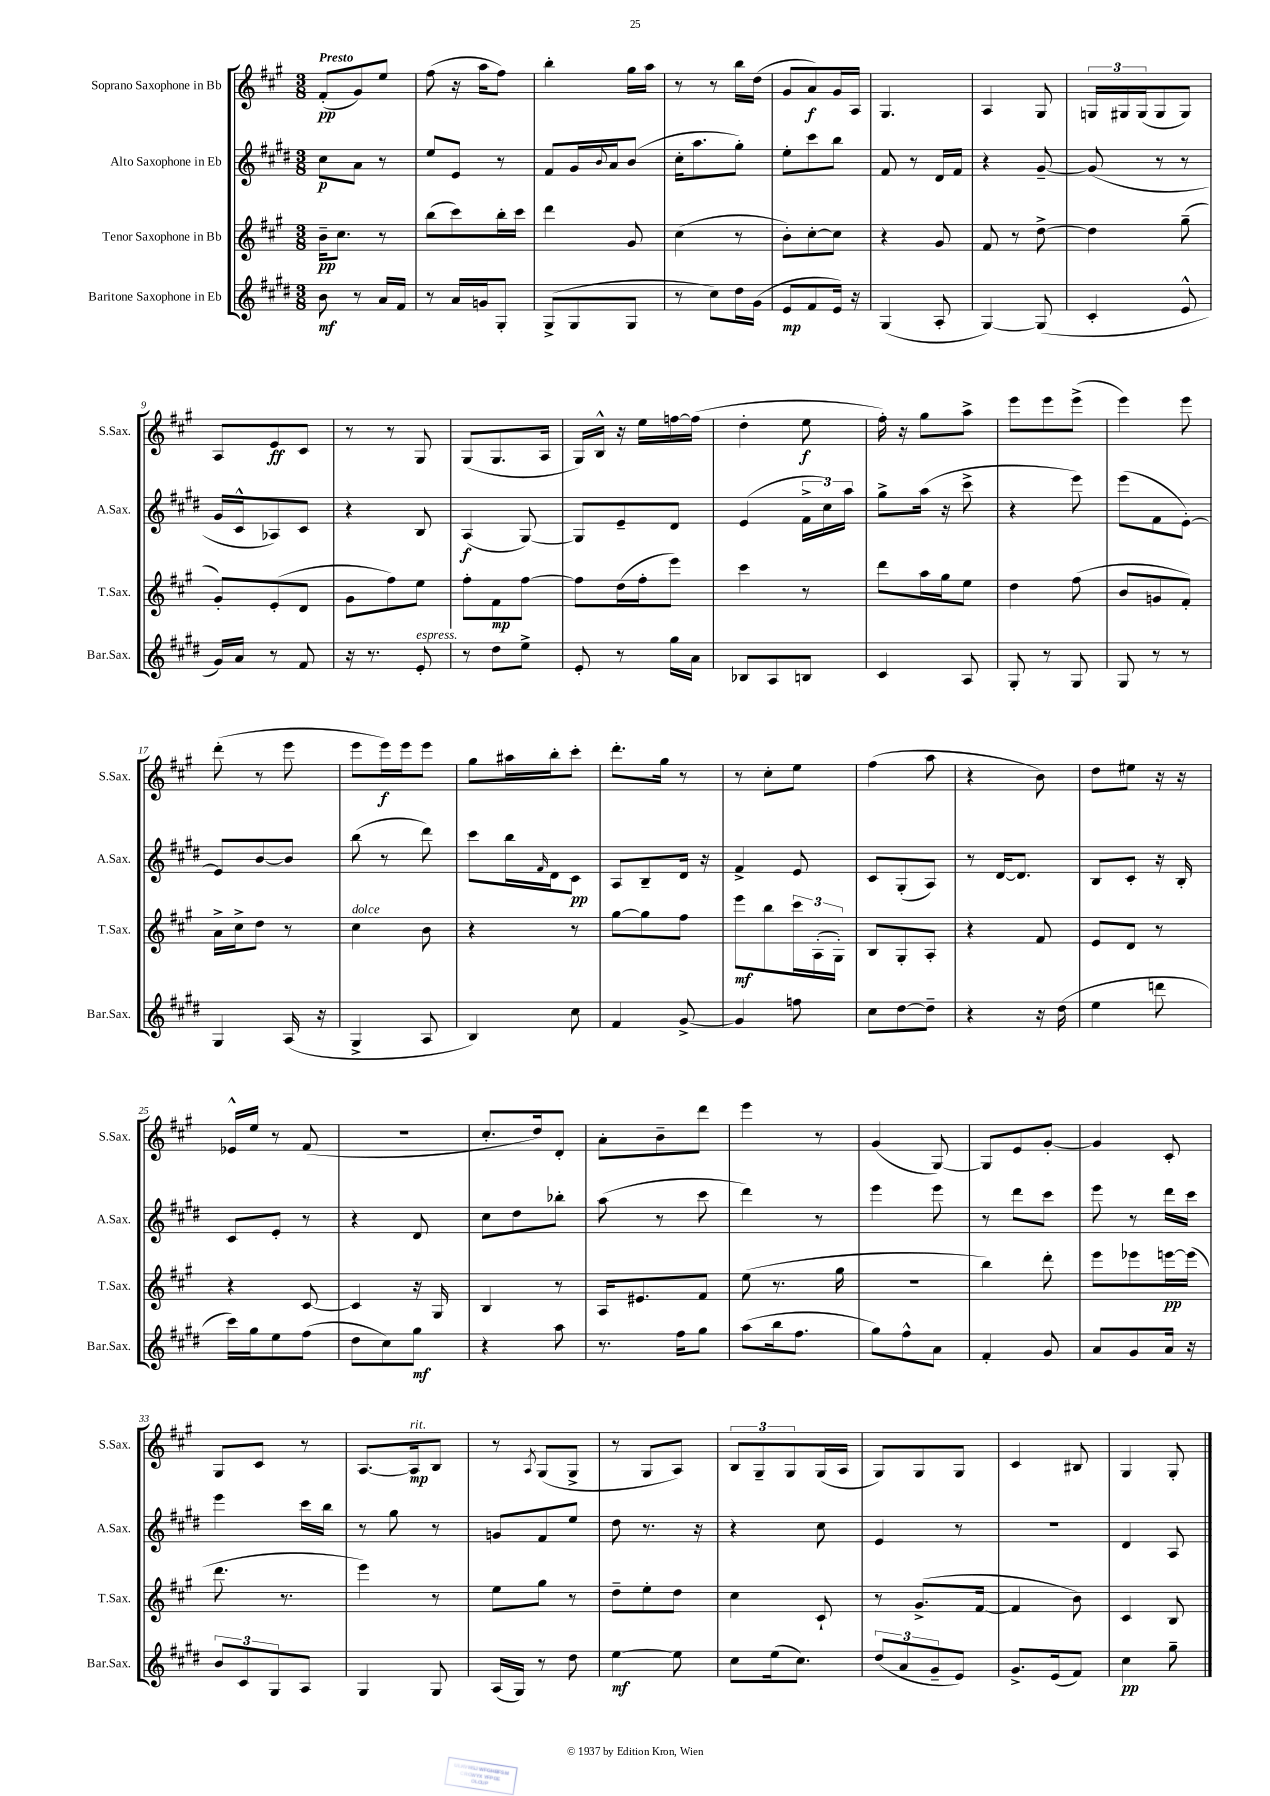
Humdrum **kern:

**kern	**dynam	**kern	**dynam	**kern	**dynam	**kern	**dynam
*part4	*part4	*part3	*part3	*part2	*part2	*part1	*part1
*staff4	*staff4	*staff3	*staff3	*staff2	*staff2	*staff1	*staff1
*I"Baritone Saxophone in Eb	*	*I"Tenor Saxophone in Bb	*	*I"Alto Saxophone in Eb	*	*I"Soprano Saxophone in Bb	*
*I'Bar.Sax.	*	*I'T.Sax.	*	*I'A.Sax.	*	*I'S.Sax.	*
*clefG2	*	*clefG2	*	*clefG2	*	*clefG2	*
*k[f#c#g#d#]	*	*k[f#c#g#]	*	*k[f#c#g#d#]	*	*k[f#c#g#]	*
*M3/8	*	*M3/8	*	*M3/8	*	*M3/8	*
=1	=1	=1	=1	=1	=1	=1	=1
!	!	!	!	!	!	!LO:TX:a:B:t=Presto	!
8b\	mf	16b~\KL	pp	8cc#\L	p	(8f#'/L	pp
.	.	8.cc#\J	.	.	.	.	.
8r	.	.	.	8a\J	.	8g#/)	.
16a/LL	.	8r	.	8r	.	8ee/J	.
16f#/JJ	.	.	.	.	.	.	.
=2	=2	=2	=2	=2	=2	=2	=2
8r	.	(8bb\L	.	8ee/L	.	(8ff#\	.
16a/LL	.	8ccc#\)	.	8e/J	.	16r	.
16gn/J	.	.	.	.	.	16aa\KL	.
8G#'/J	.	16bb'\L	.	8r	.	8ff#\J)	.
.	.	16ccc#\JJ	.	.	.	.	.
=3	=3	=3	=3	=3	=3	=3	=3
(8G#^/L	.	4ddd\	.	8f#/L	.	4bb'\	.
8G#/	.	.	.	16g#/L	.	.	.
.	.	.	.	8qqb/	.	.	.
.	.	.	.	16a/J	.	.	.
8G#/J	.	8g#/	.	(8b/J	.	16gg#\LL	.
.	.	.	.	.	.	16aa\JJ	.
=4	=4	=4	=4	=4	=4	=4	=4
8r	.	(4cc#\	.	16cc#'\KL	.	8r	.
.	.	.	.	8.aa\	.	.	.
8cc#\L)	.	.	.	.	.	8r	.
16dd#\L	.	8r	.	8gg#'\J)	.	16bb\LL	.
(16g#\JJ	.	.	.	.	.	(16dd\JJ	.
=5	=5	=5	=5	=5	=5	=5	=5
8e/L	mp	8b'\L)	.	8ee'\L	.	8g#/L	.
8f#/	.	[8cc#'\	.	8ccc#\	.	8a/)	f
16e/Jk)	.	8cc#\J]	.	8bb\J	.	16g#/L	.
16r	.	.	.	.	.	16A/JJ	.
=6	=6	=6	=6	=6	=6	=6	=6
(4G#/	.	4r	.	8f#/	.	4.G#/	.
.	.	.	.	8r	.	.	.
8A'/	.	8g#/	.	16d#/LL	.	.	.
.	.	.	.	16f#/JJ	.	.	.
=7	=7	=7	=7	=7	=7	=7	=7
[4G#/)	.	8f#/	.	4r	.	4A/	.
.	.	8r	.	.	.	.	.
(8G#/]	.	[8dd^\	.	[8g#~/	.	8G#/	.
=8	=8	=8	=8	=8	=8	=8	=8
4c#'/	.	4dd\]	.	(8g#/]	.	24Gn/LL	.
.	.	.	.	.	.	24G#X/	.
.	.	.	.	.	.	(24G#/J	.
.	.	.	.	8r	.	8G#/	.
8e^^/	.	(8gg#~\	.	8r	.	8G#/J)	.
!!LO:LB:g=z
=9	=9	=9	=9	=9	=9	=9	=9
16g#/LL)	.	8g#'/L)	.	16g#/LL	.	8A/L	.
16a/JJ	.	.	.	16c#^^/J	.	.	.
8r	.	(8e'/	.	8A-X/)	.	8e/	ff
8f#/	.	8d/J	.	8c#/J	.	8c#/J	.
=10	=10	=10	=10	=10	=10	=10	=10
16r	.	8g#\L	.	4r	.	8r	.
8.r	.	.	.	.	.	.	.
.	.	8ff#\)	.	.	.	8r	.
!LO:TX:a:i:t=espress.	!	!	!	!	!	!	!
8e'/	.	8ee\J	.	8B/	.	8G#/	.
=11	=11	=11	=11	=11	=11	=11	=11
8r	.	8ff#'\L	.	(4A/	f	(8G#/L	.
8dd#\L	.	8f#\	mp	.	.	8.G#/	.
8ee^\J	.	[8ff#\J	.	[8G#/)	.	.	.
.	.	.	.	.	.	16A/Jk	.
=12	=12	=12	=12	=12	=12	=12	=12
8e'/	.	8ff#\L]	.	8G#/L]	.	16G#/LL)	.
.	.	.	.	.	.	16B^^/JJ	.
8r	.	(16dd\L	.	8e~/	.	16r	.
.	.	16ff#'\J	.	.	.	16ee\LL	.
16gg#\LL	.	8eee\J)	.	8d#/J	.	[16ffn\	.
16a\JJ	.	.	.	.	.	(16ff\JJ]	.
=13	=13	=13	=13	=13	=13	=13	=13
8B-X/L	.	4ccc#\	.	(4e/	.	4dd'\	.
8A/	.	.	.	.	.	.	.
8Bn/J	.	8r	.	24f#^\LL	.	8ee\	f
.	.	.	.	24cc#\)	.	.	.
.	.	.	.	24aa\JJ	.	.	.
=14	=14	=14	=14	=14	=14	=14	=14
4c#/	.	8ddd\L	.	8gg#^\L	.	16ff#'\)	.
.	.	.	.	.	.	16r	.
.	.	16aa\L	.	(16aa\Jk	.	8gg#\L	.
.	.	16gg#\J	.	16r	.	.	.
8A/	.	8ee\J	.	8ccc#^\	.	8aa^\J	.
=15	=15	=15	=15	=15	=15	=15	=15
8G#'/	.	4dd\	.	4r	.	8eee\L	.
8r	.	.	.	.	.	8eee\	.
8G#/	.	(8ff#\	.	8eee\)	.	(8eee^\J	.
=16	=16	=16	=16	=16	=16	=16	=16
8G#/	.	8b/L	.	(8eee\L	.	4eee\)	.
8r	.	8gn/	.	8f#\	.	.	.
8r	.	8f#'/J)	.	[8e'\J)	.	8eee\	.
!!LO:LB:g=z
=17	=17	=17	=17	=17	=17	=17	=17
4G#/	.	16a^\LL	.	8e/L]	.	(8ddd'\	.
.	.	16cc#^\J	.	.	.	.	.
.	.	8dd\J	.	[8b/	.	8r	.
(16A/	.	8r	.	8b/J]	.	8eee\	.
16r	.	.	.	.	.	.	.
=18	=18	=18	=18	=18	=18	=18	=18
!	!	!LO:TX:a:i:t=dolce	!	!	!	!	!
4G#^/	.	4cc#\	.	(8bb\	.	8eee\L	.
.	.	.	.	8r	.	16eee\L)	f
.	.	.	.	.	.	16eee\J	.
8A/	.	8b\	.	8ddd#\)	.	8eee\J	.
=19	=19	=19	=19	=19	=19	=19	=19
4B/)	.	4r	.	8ccc#\L	.	8gg#\L	.
.	.	.	.	16bb\L	.	16aa#X\L	.
.	.	.	.	16qqf#/	.	.	.
.	.	.	.	16d#\J	.	16bb'\J	.
8cc#\	.	8r	.	8c#\J	pp	8ccc#'\J	.
=20	=20	=20	=20	=20	=20	=20	=20
4f#/	.	[8gg#\L	.	8A/L	.	8.ddd'\L	.
.	.	8gg#\]	.	8B~/	.	.	.
.	.	.	.	.	.	16gg#\Jk	.
[8g#^/	.	8ff#\J	.	16d#/Jk	.	8r	.
.	.	.	.	16r	.	.	.
=21	=21	=21	=21	=21	=21	=21	=21
4g#/]	.	8eee\L	mf	4f#^/	.	8r	.
.	.	8bb\	.	.	.	8cc#'\L	.
8ffn\	.	24ccc#\L	.	8e/	.	8ee\J	.
.	.	(24A'\	.	.	.	.	.
.	.	24G#'\JJ)	.	.	.	.	.
=22	=22	=22	=22	=22	=22	=22	=22
8cc#\L	.	8B/L	.	8c#/L	.	(4ff#\	.
[8dd#\	.	8G#'/	.	(8G#'/	.	.	.
8dd#~\J]	.	8A'/J	.	8A/J)	.	8aa\	.
=23	=23	=23	=23	=23	=23	=23	=23
4r	.	4r	.	8r	.	4r	.
.	.	.	.	[16d#/KL	.	.	.
.	.	.	.	8.d#/J]	.	.	.
16r	.	8f#/	.	.	.	8b\)	.
(16dd#\	.	.	.	.	.	.	.
=24	=24	=24	=24	=24	=24	=24	=24
4ee\	.	8e/L	.	8B/L	.	8dd\L	.
.	.	8d/J	.	8c#'/J	.	8ee#X\J	.
8dddn\	.	8r	.	16r	.	16r	.
.	.	.	.	16B'/	.	16r	.
!!LO:LB:g=z
=25	=25	=25	=25	=25	=25	=25	=25
16ccc#\LL)	.	4r	.	8c#/L	.	16e-X^^/LL	.
16gg#\J	.	.	.	.	.	16ee/JJ	.
8ee\	.	.	.	8e'/J	.	8r	.
(8ff#\J	.	[8c#/	.	8r	.	(8f#/	.
=26	=26	=26	=26	=26	=26	=26	=26
8dd#\L	.	4c#/]	.	4r	.	4.r	.
8cc#\)	.	.	.	.	.	.	.
8gg#\J	mf	16r	.	8d#/	.	.	.
.	.	16G#/	.	.	.	.	.
=27	=27	=27	=27	=27	=27	=27	=27
4r	.	4B/	.	8cc#\L	.	8.cc#'/L	.
.	.	.	.	8dd#\	.	.	.
.	.	.	.	.	.	16dd/k)	.
8aa\	.	8r	.	8bb-X'\J	.	8d'/J	.
=28	=28	=28	=28	=28	=28	=28	=28
8.r	.	16A/KL	.	(8aa\	.	8a'\L	.
.	.	8.e#X/	.	.	.	.	.
.	.	.	.	8r	.	8b~\	.
16ff#\KL	.	.	.	.	.	.	.
8gg#\J	.	8f#/J	.	8ccc#\	.	8ddd\J	.
=29	=29	=29	=29	=29	=29	=29	=29
(8aa\L	.	(8ee\	.	4ddd#\)	.	4eee\	.
16bb\k	.	8.r	.	.	.	.	.
8.ff#\J	.	.	.	.	.	.	.
.	.	.	.	8r	.	8r	.
.	.	16gg#\	.	.	.	.	.
=30	=30	=30	=30	=30	=30	=30	=30
8gg#\L)	.	4.r	.	4eee\	.	(4g#/	.
8ff#^^\	.	.	.	.	.	.	.
8a\J	.	.	.	8eee\	.	[8G#/)	.
=31	=31	=31	=31	=31	=31	=31	=31
4f#'/	.	4bb\)	.	8r	.	8G#/L]	.
.	.	.	.	8ddd#\L	.	8e/	.
8g#/	.	8ddd'\	.	8ccc#\J	.	[8g#'/J	.
=32	=32	=32	=32	=32	=32	=32	=32
8a/L	.	8eee\L	.	8eee\	.	4g#/]	.
8g#/	.	8eee-X\	.	8r	.	.	.
16a/Jk	.	[16eeen\L	pp	16ddd#\LL	.	8c#'/	.
16r	.	(16eee\JJ]	.	16ccc#\JJ	.	.	.
!!LO:LB:g=z
=33	=33	=33	=33	=33	=33	=33	=33
12b/L	.	8.ddd\	.	4eee\	.	8G#/L	.
12c#/	.	.	.	.	.	.	.
.	.	.	.	.	.	8c#/J	.
12G#/	.	.	.	.	.	.	.
.	.	8.r	.	.	.	.	.
8A/J	.	.	.	16ccc#\LL	.	8r	.
.	.	.	.	16bb\JJ	.	.	.
=34	=34	=34	=34	=34	=34	=34	=34
4G#/	.	4eee\)	.	8r	.	[8.A/L	.
.	.	.	.	8gg#\	.	.	.
!	!	!	!	!	!	!LO:TX:a:i:t=rit.	!
.	.	.	.	.	.	16A/k]	mp
8G#/	.	8r	.	8r	.	8B/J	.
=35	=35	=35	=35	=35	=35	=35	=35
(16A/LL	.	8ee\L	.	8gn/L	.	8r	.
16G#/JJ)	.	.	.	.	.	.	.
.	.	.	.	.	.	8qA/	.
8r	.	8gg#\J	.	8f#/	.	(8G#/L	.
8dd#\	.	8r	.	8ee/J	.	8G#^/J	.
=36	=36	=36	=36	=36	=36	=36	=36
[4ee\	mf	8dd~\L	.	8dd#\	.	8r	.
.	.	8ee'\	.	8.r	.	8G#/L	.
8ee\]	.	8dd\J	.	.	.	8A/J)	.
.	.	.	.	16r	.	.	.
=37	=37	=37	=37	=37	=37	=37	=37
8cc#\L	.	4cc#\	.	4r	.	12B/L	.
.	.	.	.	.	.	12G#~/	.
(16ee\k	.	.	.	.	.	.	.
.	.	.	.	.	.	12G#/	.
8.cc#\J)	.	.	.	.	.	.	.
.	.	8c#`/	.	8cc#\	.	(16G#/L	.
.	.	.	.	.	.	16A/JJ	.
=38	=38	=38	=38	=38	=38	=38	=38
(12dd#/L	.	8r	.	4e/	.	8G#/L)	.
12a/	.	.	.	.	.	.	.
.	.	(8.g#^/L	.	.	.	8G#/	.
12g#~/	.	.	.	.	.	.	.
8e/J)	.	.	.	8r	.	8G#/J	.
.	.	[16f#/Jk	.	.	.	.	.
=39	=39	=39	=39	=39	=39	=39	=39
8.g#^/L	.	4f#/]	.	4.r	.	4c#/	.
(16e/k	.	.	.	.	.	.	.
8f#/J)	.	8b\)	.	.	.	8B#X/	.
=40	=40	=40	=40	=40	=40	=40	=40
4cc#\	pp	4c#/	.	4d#/	.	4G#/	.
8gg#~\	.	8B/	.	8A/	.	8G#'/	.
==	==	==	==	==	==	==	==
*-	*-	*-	*-	*-	*-	*-	*-
